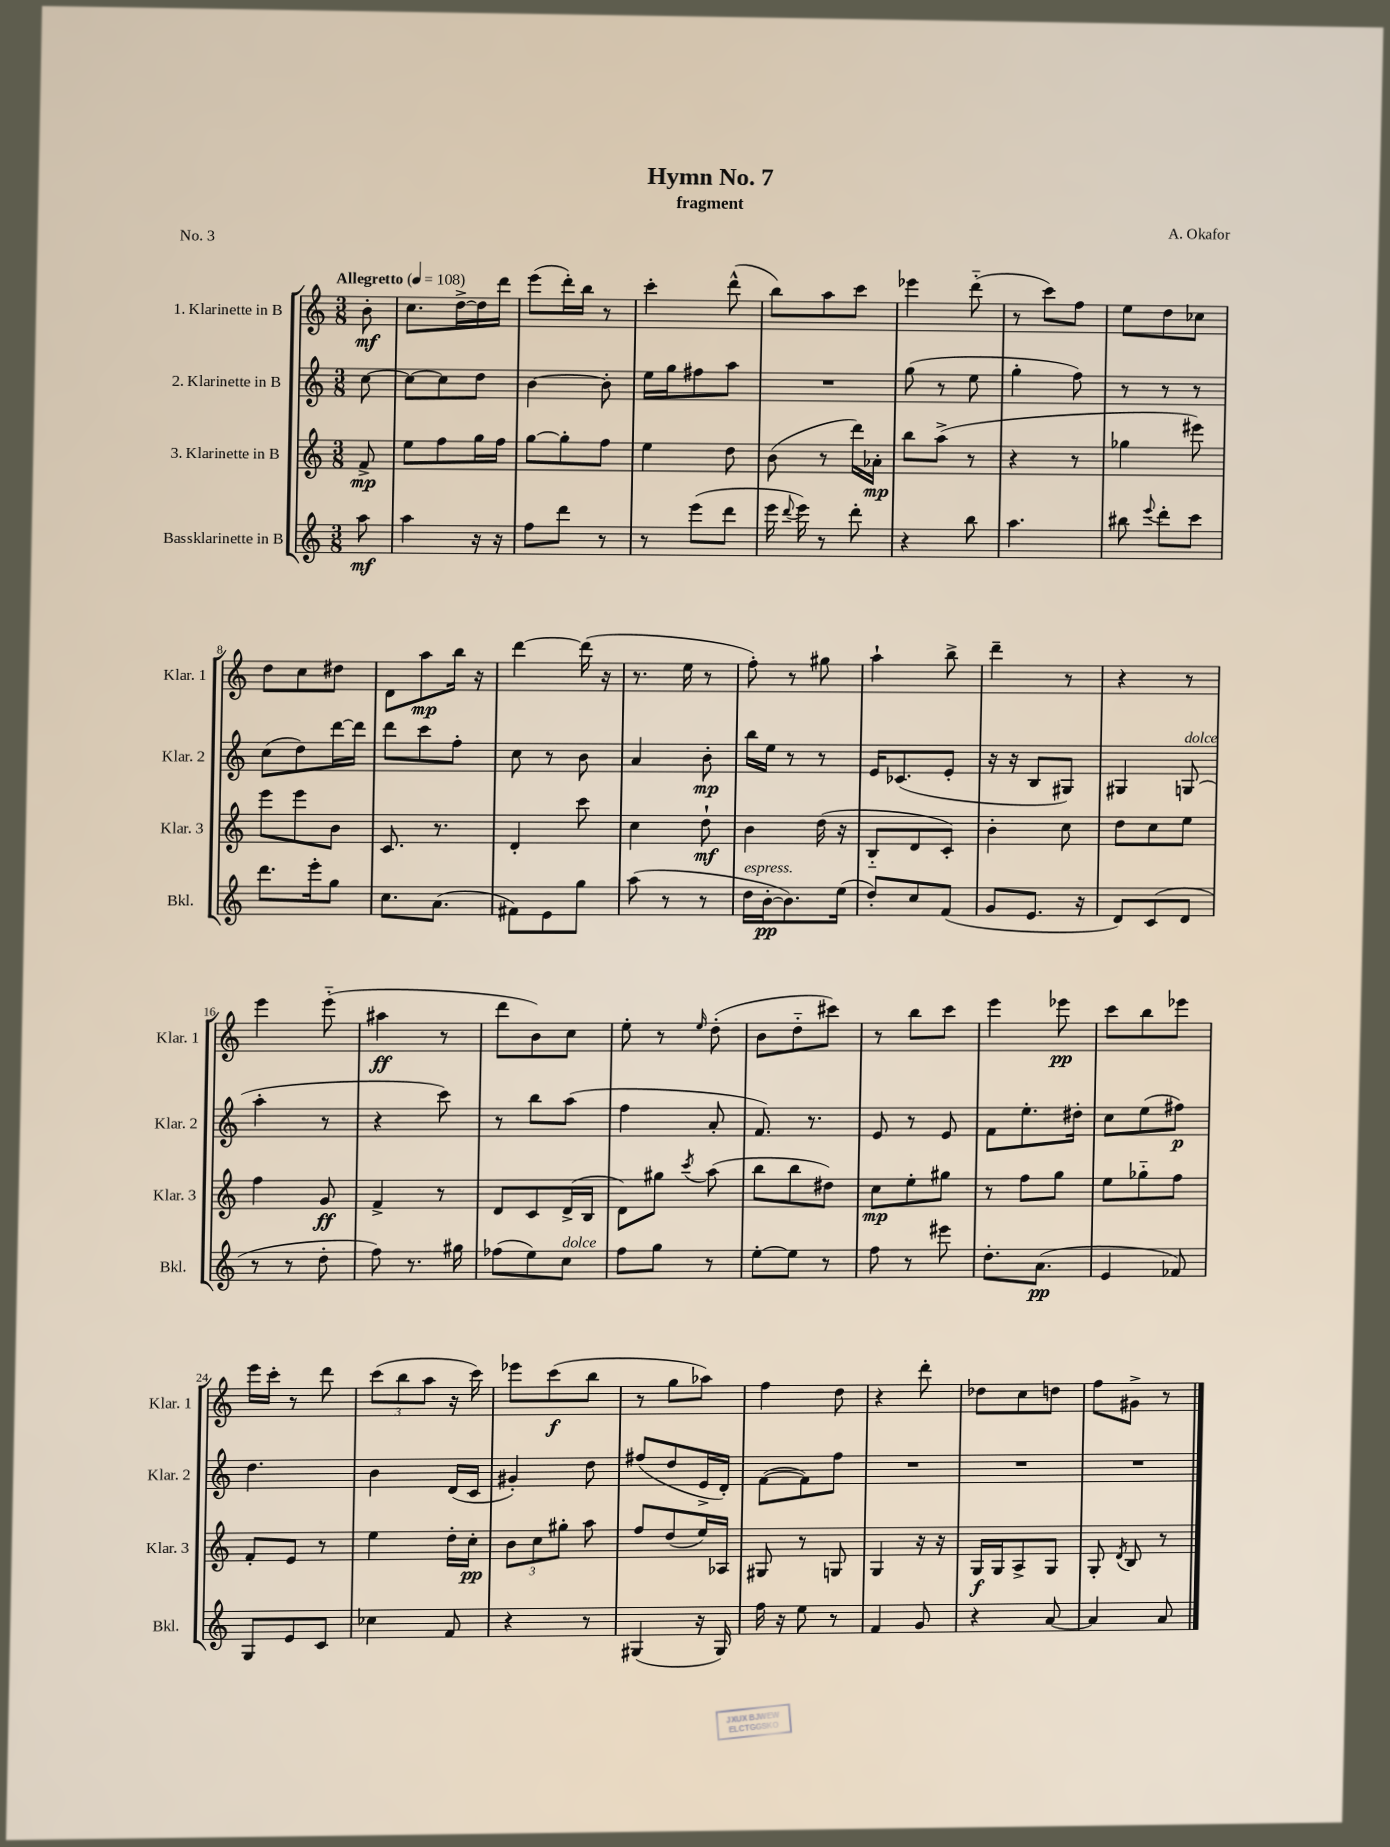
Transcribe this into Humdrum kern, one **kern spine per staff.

**kern	**dynam	**kern	**dynam	**kern	**dynam	**kern	**dynam
*part4	*part4	*part3	*part3	*part2	*part2	*part1	*part1
*staff4	*staff4	*staff3	*staff3	*staff2	*staff2	*staff1	*staff1
*I"Bassklarinette in B	*	*I"3. Klarinette in B	*	*I"2. Klarinette in B	*	*I"1. Klarinette in B	*
*I'Bkl.	*	*I'Klar. 3	*	*I'Klar. 2	*	*I'Klar. 1	*
*clefG2	*	*clefG2	*	*clefG2	*	*clefG2	*
*k[]	*	*k[]	*	*k[]	*	*k[]	*
*M3/8	*	*M3/8	*	*M3/8	*	*M3/8	*
*MM108	*	*MM108	*	*MM108	*	*MM108	*
=	=	=	=	=	=	=	=
!	!	!	!	!	!	!LO:TX:a:B:t=Allegretto	!
8aa\	mf	8f^/	mp	[8cc\	.	8b'\	mf
=1	=1	=1	=1	=1	=1	=1	=1
4aa\	.	8ee\L	.	8cc\L_	.	8.cc\L	.
.	.	8ff\	.	8cc\]	.	.	.
.	.	.	.	.	.	[16dd^\L	.
16r	.	16gg\L	.	8dd\J	.	16dd\]	.
16r	.	16ff\JJ	.	.	.	16ddd\JJ	.
=2	=2	=2	=2	=2	=2	=2	=2
8ff\L	.	[8gg\L	.	[4b\	.	(8eee\L	.
8ddd\J	.	8gg'\]	.	.	.	16ddd'\L)	.
.	.	.	.	.	.	16bb\JJ	.
8r	.	8ff\J	.	8b'\]	.	8r	.
=3	=3	=3	=3	=3	=3	=3	=3
8r	.	4ee\	.	16ee\LL	.	4ccc'\	.
.	.	.	.	16gg\J	.	.	.
(8eee\L	.	.	.	8ff#X\	.	.	.
8ddd\J	.	8dd\	.	8aa\J	.	(8ddd^^\	.
=4	=4	=4	=4	=4	=4	=4	=4
16eee\	.	(8b\	.	4.r	.	8bb\L)	.
8qqddd/	.	.	.	.	.	.	.
16eee\)	.	.	.	.	.	.	.
8r	.	8r	.	.	.	8aa\	.
8ddd'\	.	16ddd\LL)	.	.	.	8ccc\J	.
.	.	16a-X'\JJ	mp	.	.	.	.
=5	=5	=5	=5	=5	=5	=5	=5
4r	.	8bb\L	.	(8gg\	.	4eee-X\	.
.	.	(8aa^\J	.	8r	.	.	.
8bb\	.	8r	.	8ee\	.	(8ddd\	.
=6	=6	=6	=6	=6	=6	=6	=6
4.aa\	.	4r	.	4gg'\	.	8r	.
.	.	.	.	.	.	8ccc\L)	.
.	.	8r	.	8ff\)	.	8ff\J	.
=7	=7	=7	=7	=7	=7	=7	=7
8bb#X\	.	4gg-X\	.	8r	.	8ee\L	.
8qqeee/	.	.	.	.	.	.	.
8ddd'\L	.	.	.	8r	.	8dd\	.
8ccc\J	.	8eee#X\)	.	8r	.	8cc-X\J	.
!!LO:LB:g=z
=8	=8	=8	=8	=8	=8	=8	=8
8.ddd\L	.	8eee\L	.	(8cc\L	.	8dd\L	.
.	.	8eee\	.	8dd\)	.	8cc\	.
16eee'\k	.	.	.	.	.	.	.
8gg\J	.	8b\J	.	[16ddd\L	.	8dd#X\J	.
.	.	.	.	16ddd\JJ]	.	.	.
=9	=9	=9	=9	=9	=9	=9	=9
8.cc\L	.	8.c/	.	8ddd\L	.	8d\L	.
.	.	.	.	8ccc\	.	8aa\	mp
(8.a\J	.	8.r	.	.	.	.	.
.	.	.	.	8ff'\J	.	16bb\Jk	.
.	.	.	.	.	.	16r	.
=10	=10	=10	=10	=10	=10	=10	=10
8f#X\L)	.	4d'/	.	8cc\	.	[4ddd\	.
8e\	.	.	.	8r	.	.	.
8gg\J	.	8ccc\	.	8b\	.	(16ddd\]	.
.	.	.	.	.	.	16r	.
=11	=11	=11	=11	=11	=11	=11	=11
(8aa\	.	4cc\	.	4a/	.	8.r	.
8r	.	.	.	.	.	.	.
.	.	.	.	.	.	16ee\	.
8r	.	8dd`\	mf	8b'\	mp	8r	.
=12	=12	=12	=12	=12	=12	=12	=12
!LO:TX:a:i:t=espress.	!	!	!	!	!	!	!
16dd\LL	.	4b\	.	16bb\LL	.	8ff'\)	.
[16b'\J	pp	.	.	16ee\JJ	.	.	.
8.b\])	.	.	.	8r	.	8r	.
.	.	(16dd\	.	8r	.	8gg#X\	.
(16ee\Jk	.	16r	.	.	.	.	.
=13	=13	=13	=13	=13	=13	=13	=13
8dd'/L)	.	8B/L	.	16e/KL	.	4aa`\	.
.	.	.	.	(8.c-X/	.	.	.
8cc/	.	8d/	.	.	.	.	.
(8f/J	.	8c'/J)	.	8e'/J	.	8bb^\	.
=14	=14	=14	=14	=14	=14	=14	=14
8g/L	.	4b'\	.	16r	.	4ddd~\	.
.	.	.	.	16r	.	.	.
8.e/J	.	.	.	8B/L	.	.	.
.	.	8cc\	.	8G#X/J)	.	8r	.
16r	.	.	.	.	.	.	.
=15	=15	=15	=15	=15	=15	=15	=15
8d/L)	.	8dd\L	.	4G#X/	.	4r	.
(8c/	.	8cc\	.	.	.	.	.
!	!	!	!	!LO:TX:a:i:t=dolce	!	!	!
8d/J	.	8ee\J	.	(8Gn/	.	8r	.
!!LO:LB:g=z
=16	=16	=16	=16	=16	=16	=16	=16
8r	.	4ff\	.	4aa'\	.	4eee\	.
8r	.	.	.	.	.	.	.
8dd'\	.	8g/	ff	8r	.	(8eee\	.
=17	=17	=17	=17	=17	=17	=17	=17
8ff\)	.	4f^/	.	4r	.	4aa#X\	ff
8.r	.	.	.	.	.	.	.
.	.	8r	.	8ccc\)	.	8r	.
16gg#X\	.	.	.	.	.	.	.
=18	=18	=18	=18	=18	=18	=18	=18
(8ff-X\L	.	8d/L	.	8r	.	8ddd\L	.
8ee\)	.	8c/	.	8bb\L	.	8b\)	.
!LO:TX:a:i:t=dolce	!	!	!	!	!	!	!
8cc\J	.	(16d^/L	.	(8aa\J	.	8cc\J	.
.	.	16B/JJ	.	.	.	.	.
=19	=19	=19	=19	=19	=19	=19	=19
8ff\L	.	8d\L)	.	4ff\	.	8ee'\	.
8gg\J	.	8gg#X\J	.	.	.	8r	.
.	.	8qccc/	.	.	.	16qqee/	.
8r	.	(8aa\	.	8a'/	.	(8dd'\	.
=20	=20	=20	=20	=20	=20	=20	=20
[8ee'\L	.	8bb\L	.	8.f/)	.	8b\L	.
8ee\J]	.	8bb\	.	.	.	8dd\	.
.	.	.	.	8.r	.	.	.
8r	.	8dd#X\J)	.	.	.	8ccc#X\J)	.
=21	=21	=21	=21	=21	=21	=21	=21
8ff\	.	8cc\L	mp	8e/	.	8r	.
8r	.	8ee'\	.	8r	.	8bb\L	.
8eee#X\	.	8gg#X\J	.	8e/	.	8ccc\J	.
=22	=22	=22	=22	=22	=22	=22	=22
8.dd'\L	.	8r	.	8f\L	.	4eee\	.
.	.	8ff\L	.	8.ee'\	.	.	.
(8.a\J	pp	.	.	.	.	.	.
.	.	8gg\J	.	.	.	8eee-X\	pp
.	.	.	.	16dd#X'\Jk	.	.	.
=23	=23	=23	=23	=23	=23	=23	=23
4e/	.	8ee\L	.	8cc\L	.	8ccc\L	.
.	.	8gg-X\	.	(8ee\	.	8bb\	.
8f-X/)	.	8ff\J	.	8ff#X\J)	p	8eee-X\J	.
!!LO:LB:g=z
=24	=24	=24	=24	=24	=24	=24	=24
8G/L	.	8f'/L	.	4.dd\	.	16eee\LL	.
.	.	.	.	.	.	16ccc'\JJ	.
8e/	.	8e/J	.	.	.	8r	.
8c/J	.	8r	.	.	.	8ddd\	.
=25	=25	=25	=25	=25	=25	=25	=25
4cc-X\	.	4ee\	.	4b\	.	(12ccc\L	.
.	.	.	.	.	.	12bb\	.
.	.	.	.	.	.	12aa\J	.
8f/	.	16dd'\LL	.	(16d/LL	.	16r	.
.	.	16cc'\JJ	pp	16c/JJ	.	16ccc\)	.
=26	=26	=26	=26	=26	=26	=26	=26
4r	.	12b\L	.	4g#X'/)	.	8eee-X\L	.
.	.	12cc\	.	.	.	.	.
.	.	.	.	.	.	(8ccc\	f
.	.	12gg#X'\J	.	.	.	.	.
8r	.	8aa\	.	8dd\	.	8bb\J	.
=27	=27	=27	=27	=27	=27	=27	=27
(4G#X/	.	8ff/L	.	(8ff#X/L	.	8r	.
.	.	(8dd/	.	8dd/	.	8gg\L	.
16r	.	16ee/L)	.	16e^/L	.	8aa-X\J)	.
16G#/)	.	16A-X/JJ	.	16d'/JJ)	.	.	.
=28	=28	=28	=28	=28	=28	=28	=28
16ff\	.	8G#X/	.	([8f\L	.	4ff\	.
16r	.	.	.	.	.	.	.
8ee\	.	8r	.	8f\])	.	.	.
8r	.	8Gn/	.	8ff\J	.	8dd\	.
=29	=29	=29	=29	=29	=29	=29	=29
4f/	.	4G/	.	4.r	.	4r	.
8g/	.	16r	.	.	.	8ddd'\	.
.	.	16r	.	.	.	.	.
=30	=30	=30	=30	=30	=30	=30	=30
4r	.	16G/LL	f	4.r	.	8dd-X\L	.
.	.	16G/J	.	.	.	.	.
.	.	8A^/	.	.	.	8cc\	.
[8a/	.	8G/J	.	.	.	8ddn\J	.
=31	=31	=31	=31	=31	=31	=31	=31
4a/]	.	8G'/	.	4.r	.	8ff\L	.
.	.	8qd/	.	.	.	.	.
.	.	8B/	.	.	.	8g#X^\J	.
8a/	.	8r	.	.	.	8r	.
==	==	==	==	==	==	==	==
*-	*-	*-	*-	*-	*-	*-	*-
